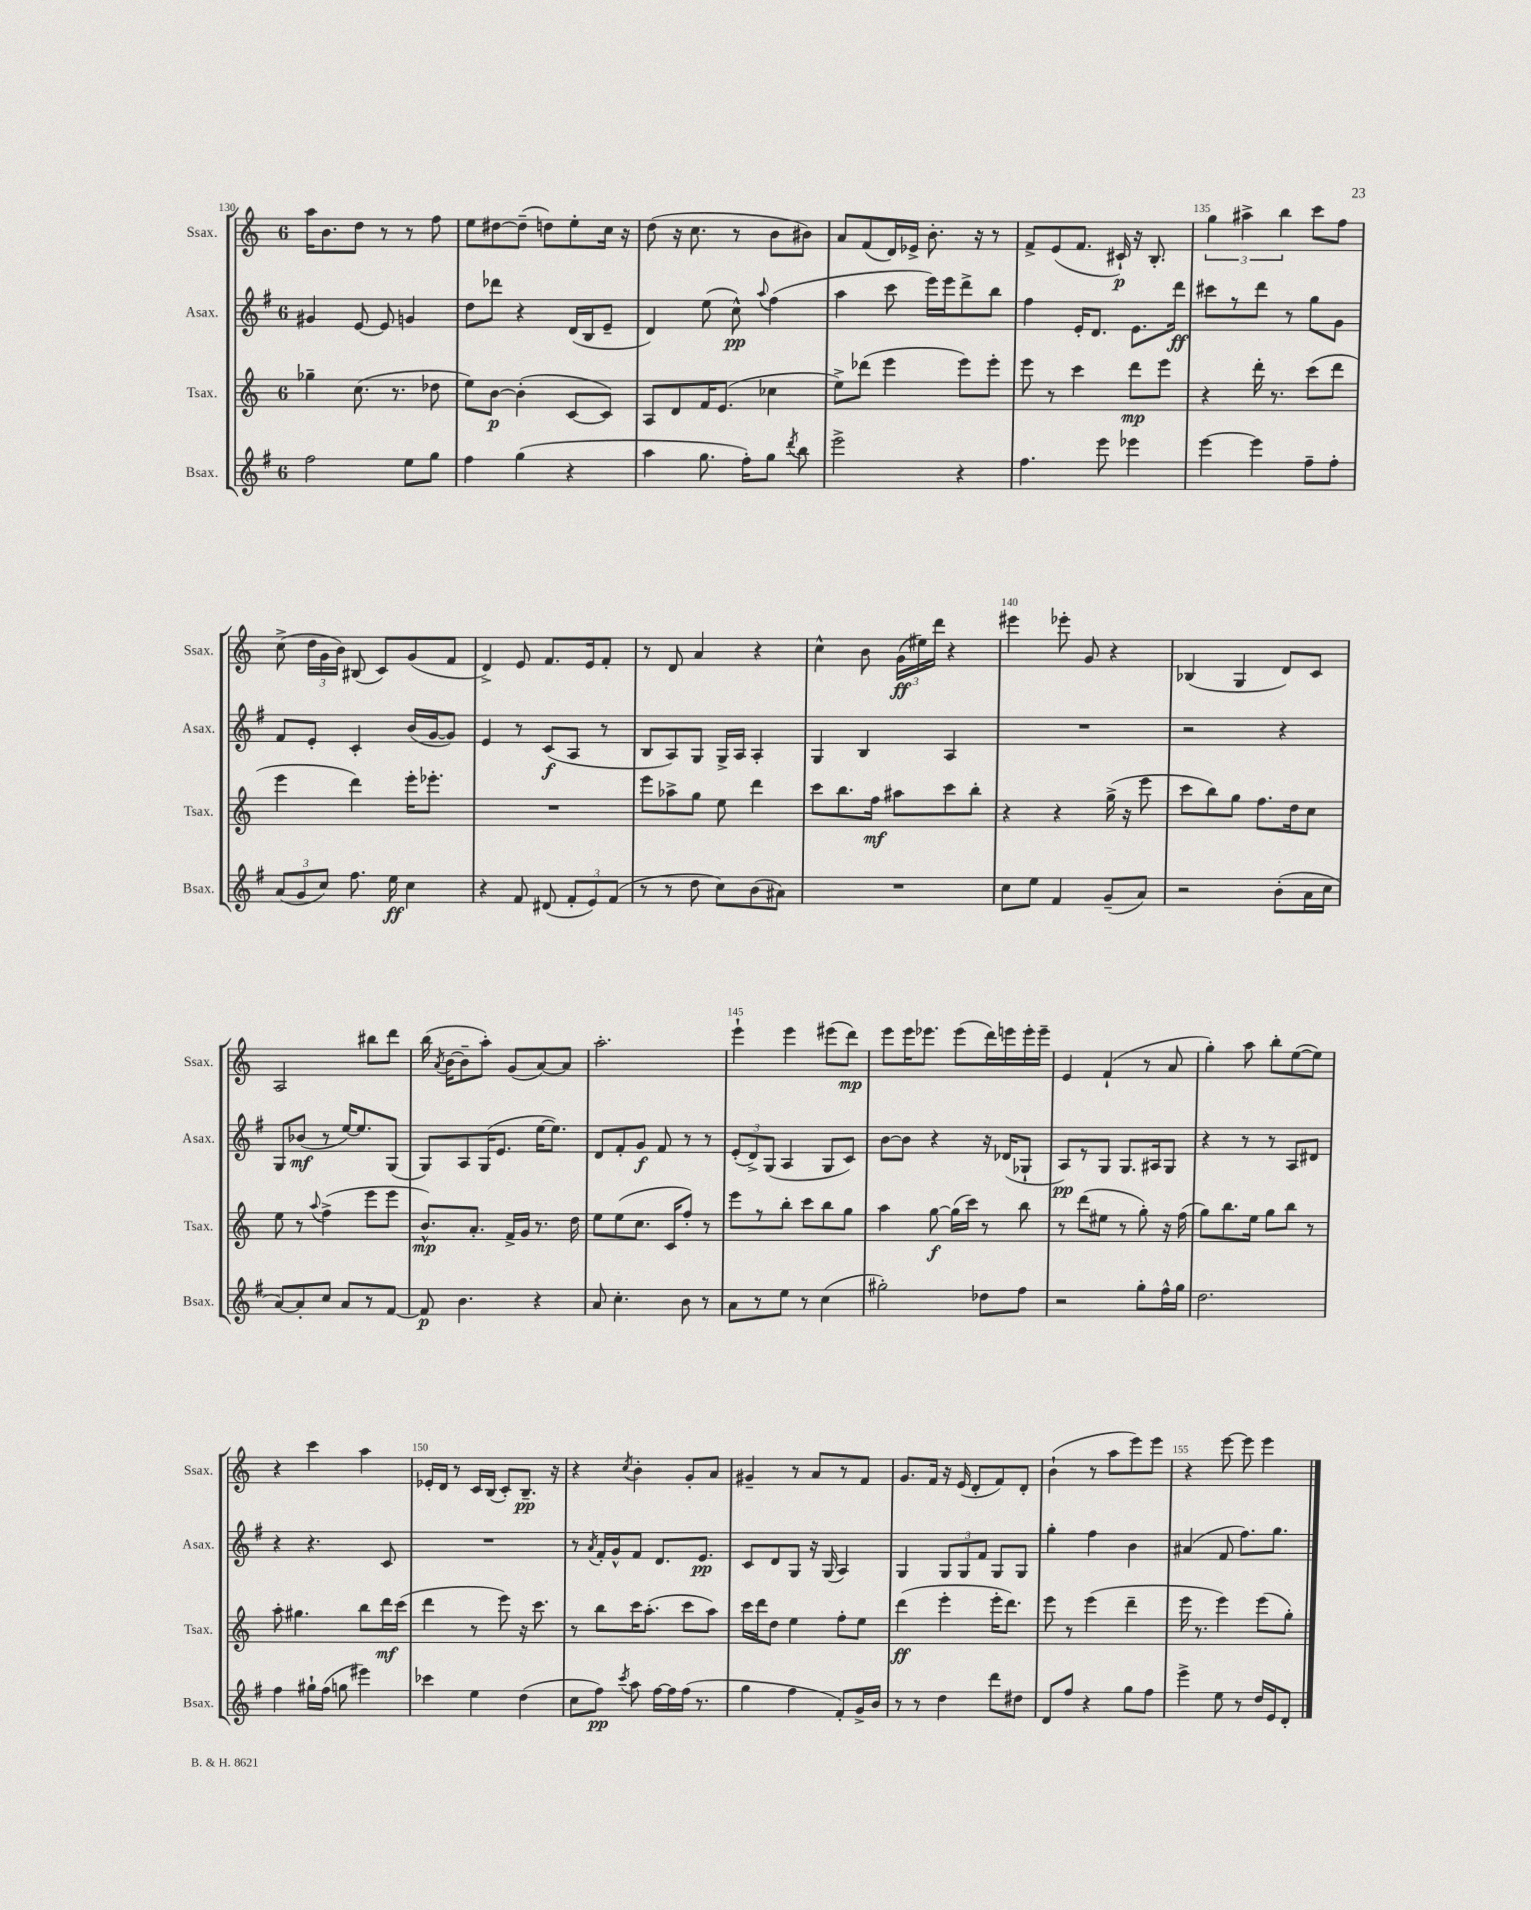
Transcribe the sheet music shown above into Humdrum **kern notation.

**kern	**kern	**kern	**kern
*staff4	*staff3	*staff2	*staff1
*clefG2	*clefG2	*clefG2	*clefG2
*k[f#]	*k[]	*k[f#]	*k[]
*M6/8	*M6/8	*M6/8	*M6/8
2ff#	4gg-~	4g#	16aa
.	.	.	8.b
.	(8.cc	[8e	8dd
.	.	8e]	8r
.	8.r	.	.
8ee	.	4g	8r
8gg	8dd-	.	8ff
=	=	=	=
4ff#	8ee)	8dd	8ee
.	[8b	8ddd-	[8dd#
(4gg	(4b']	4r	(8dd#~]
.	.	.	8dd)
4r	[8c	(16d	8ee'
.	.	16B	.
.	8c])	8e~	16cc
.	.	.	16r
=	=	=	=
4aa	8A	4d)	(8dd
.	8d	.	16r
.	.	.	8.cc
8.gg	16f	(8ee	.
.	(8.e	.	.
.	.	8cc^^)	8r
16ff#')	.	.	.
.	.	8qqaa	.
8gg	4cc-	(4ff#	8b
8qddd	.	.	.
8bb	.	.	8b#)
=	=	=	=
2eee^	8ee^)	4aa	8a
.	(8ddd-	.	(8f
.	4eee	8ccc	16d)
.	.	.	16e-^
.	.	16eee)	8.b'
.	.	16eee	.
4r	8eee)	8ddd^	.
.	.	.	16r
.	8eee'	8bb	8r
=	=	=	=
4.ff#	8eee	4ff#	8f^
.	8r	.	(8e
.	4ccc	16e'	8.f
.	.	8.d	.
8eee	.	.	.
.	.	.	16c#`)
4eee-	8ddd	8.e	16r
.	.	.	8.B'
.	8eee	.	.
.	.	16ddd	.
=	=	=	=
[4eee	4r	8ccc#	6gg
.	.	8r	.
.	.	.	6aa#^
4eee]	16ddd'	8ddd	.
.	8.r	.	.
.	.	.	6bb
.	.	8r	.
8ff#~	(8ccc	8gg	8ccc
8ff#'	8ddd	8g	8ff
=	=	=	=
(12a	4eee	8f#	(8cc^
12g	.	.	.
.	.	8e'	24dd
12cc)	.	.	24g
.	.	.	24b)
8.ff#	4ddd)	4c'	(8B#
.	.	.	8c)
16ee	.	.	.
4cc	16eee'	(16b	(8g
.	8.eee-'	[16g	.
.	.	8g])	8f
=	=	=	=
4r	2.r	4e	4d^)
8f#	.	8r	8e
(8d#	.	(8c	8.f
12f#'	.	8A	.
.	.	.	16e
12e)	.	.	.
.	.	8r	8f'
(12f#	.	.	.
=	=	=	=
8r	8eee	8B	8r
8r	8aa-^	8A)	8d
8dd	8gg	8G	4a
8cc)	8ee	16G^	.
.	.	16A	.
(8b	4ddd	4A'	4r
8a#)	.	.	.
=	=	=	=
2.r	8ccc	4G	4cc^^
.	8.bb	.	.
.	.	4B	8b
.	16ff	.	.
.	8aa#	.	(24g
.	.	.	24ee#)
.	.	.	24ddd
.	8ccc	4A	4r
.	8bb'	.	.
=	=	=	=
8cc	4r	2.r	4eee#
8ee	.	.	.
4f#	4r	.	8eee-'
.	.	.	8g
(8g~	(16gg^	.	4r
.	16r	.	.
8a)	8eee	.	.
=	=	=	=
2r	8ccc	2r	(4B-
.	8bb)	.	.
.	8gg	.	4G
.	8.ff	.	.
(8b'	.	4r	8d)
.	16dd	.	.
16a	8cc	.	8c
16cc	.	.	.
=	=	=	=
[8a)	8ee	8G	2A
8a']	8r	(8b-	.
.	8qqaa	.	.
8cc	(4ff^	8r	.
8a	.	[16ee)	.
.	.	8.ee]	.
8r	8eee	.	8bb#
[8f#	8eee	(8G	8ddd
=	=	=	=
8f#]	8.b^^)	8G)	(16bb
.	.	.	8qa
.	.	.	[16b
4.b	.	8A	8b~]
.	8.a'	.	.
.	.	(16G	8aa')
.	.	8.e	.
.	16f^	.	(8g
.	16g	.	.
4r	8.r	[16ee	[8a)
.	.	8.ee])	.
.	.	.	8a]
.	16dd	.	.
=	=	=	=
8a	8ee	8d	2.aa'
4.cc'	(8ee	8f#'	.
.	8.cc	8g	.
.	.	8f#	.
.	16c	.	.
8b	8ff')	8r	.
8r	8r	8r	.
=	=	=	=
8a	8eee	(12e'	4eee`
.	.	12d^)	.
8r	8r	.	.
.	.	(12G	.
8ee	8bb'	4A	4eee
8r	8ccc	.	.
(4cc	8bb	8G	(8eee#
.	8gg	8c)	8ddd)
=	=	=	=
2gg#')	4aa	[8b	8eee
.	.	8b]	16eee
.	.	.	8.eee-
.	[8gg	4r	.
.	(16gg]	.	(8eee-
.	16ccc)	.	.
8dd-	8r	16r	16ddd)
.	.	(16d-	16eee
8ff#	8bb	8G-`	16eee'
.	.	.	16eee~
=	=	=	=
2r	8r	8A)	4e
.	(8ddd	8r	.
.	8ee#	8G	(4f`
.	8r	8.G	.
8gg'	8gg')	.	8r
.	.	16A#	.
16ff#^^	16r	8G	8a
16gg	(16ff	.	.
=	=	=	=
2.dd	8gg)	4r	4gg')
.	8.bb	.	.
.	.	8r	8aa
.	16ee	.	.
.	8gg	8r	8bb'
.	8bb	8A	([8ee
.	8r	8d#	8ee])
=	=	=	=
4ff#	8aa'	4r	4r
.	4.gg#	.	.
16gg#`	.	4.r	4ccc
(16ff#	.	.	.
8gg	.	.	.
4eee#)	8bb	.	4aa
.	16ddd	8c	.
.	(16ccc	.	.
=	=	=	=
4ccc-	4ddd	2.r	16e-'
.	.	.	16d
.	.	.	8r
4ee	8r	.	16c
.	.	.	(16B
.	8eee)	.	8c')
(4dd	16r	.	8.B~
.	8.ccc	.	.
.	.	.	16r
=	=	=	=
8cc	8r	8r	4r
.	.	8qa	.
8ff#)	8bb	16f#'	.
.	.	16g^^	.
8qccc	.	.	8qcc
8aa	16ccc	8f#	4b'
.	(8.aa'	.	.
[16ff#	.	8.d	.
16ff#]	.	.	.
(16ff#	8ccc	.	8g'
8.r	.	8.e	.
.	8aa)	.	8a
=	=	=	=
4gg	16ccc	8c	4g#~
.	16ddd	.	.
.	8dd	8d	.
4ff#	4ee	8G	8r
.	.	16r	8a
.	.	(16G	.
8f#')	8ff'	4A)	8r
16g^	8ee	.	8f
16b	.	.	.
=	=	=	=
8r	(4ddd	4G	8.g
8r	.	.	.
.	.	.	16f
4dd	4eee'	12G	16r
.	.	.	(16e
.	.	12G	.
.	.	.	8d'
.	.	12f#	.
8ddd	16eee'	8G	8f)
.	8.ddd)	.	.
8dd#	.	8G	8d'
=	=	=	=
8d	8eee	4gg'	(4b`
8ff#	8r	.	.
4r	(4eee	4ff#	8r
.	.	.	8aa
8gg	4ddd~	4b	8eee)
8ff#	.	.	8eee
=	=	=	=
4eee^	16eee	(4a#	4r
.	8.r	.	.
8ee	4eee)	8f#	[8eee
8r	.	8.ff#)	8eee]
16dd	(8eee	.	4eee
16e	.	8.gg	.
8d'	8gg')	.	.
==	==	==	==
*-	*-	*-	*-
